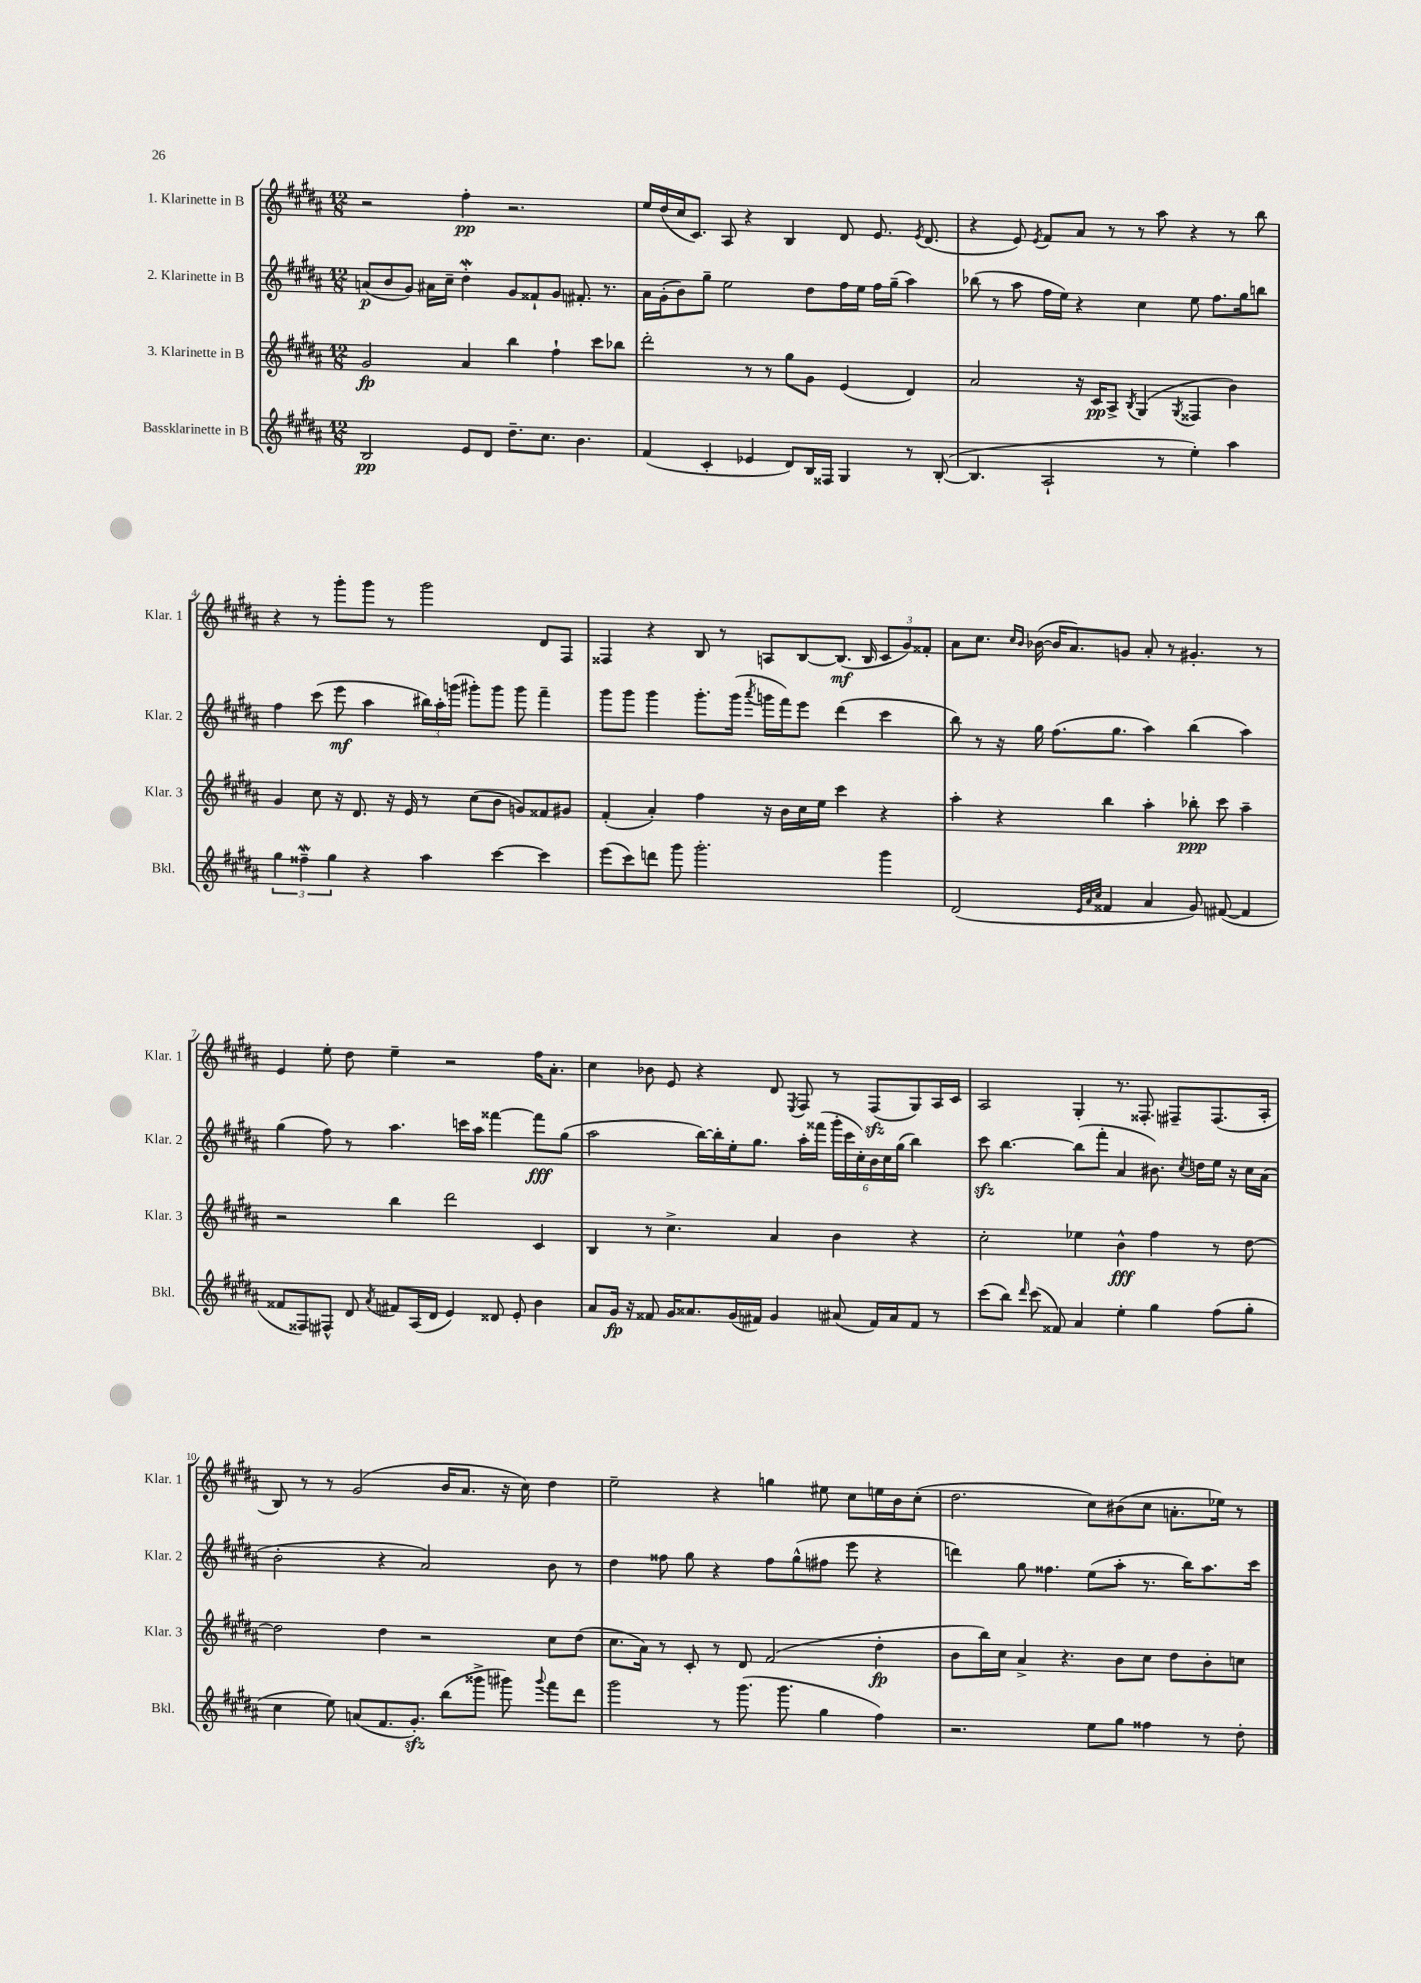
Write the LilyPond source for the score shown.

<<
\new StaffGroup <<
\new Staff = "s0" \with { instrumentName = "1. Klarinette in B" shortInstrumentName = "Klar. 1" } {
    \clef treble \key b \major \numericTimeSignature \time 12/8
    \autoBeamOff r2 fis''4-.\pp r2. |
    e''16[ dis''16( cis''16 cis'8.]) ais8 r4 b4 dis'8 e'8. \acciaccatura { e'8 } dis'8.( |
    r4 e'8) \acciaccatura { e'8 } fis'8[ ais'8] r8 r8 ais''8 r4 r8 b''8 |
    r4 r8 gis'''8[-. gis'''8] r8 gis'''2 dis'8[ fis8] |
    fisis4 r4 b8 r8 a8[ b8~ b8.]\mf( b16 \tuplet 3/2 { cis'8[ gis'8) fisis'8]-. } |
    ais'8[ cis''8.] \grace { cis''16[ b'16] } bes'16~( bes'16[ ais'8.) g'8] ais'8-. r8 gis'4.-. r8 |
    e'4 e''8-. dis''8 e''4-- r2 fis''16[ ais'8.]-. |
    cis''4 bes'8 e'8 r4 dis'8 \acciaccatura { e8 } fis8 r8 fis8[\sfz( gis8) ais16 cis'16] |
    ais2 gis4-. r8. fisis8.-. fis8[-- fis8.( ais16]-. |
    b8) r8 r8 gis'2( b'16[ ais'8.] r16 cis''16) dis''4 |
    e''2-- r4 g''4 eis''8 cis''8[ e''16 b'16 cis''8]-.( |
    dis''2. cis''8[) bis'8( cis''8] a'8.[-. ees''16]) r8 \bar "|." |
}
\new Staff = "s1" \with { instrumentName = "2. Klarinette in B" shortInstrumentName = "Klar. 2" } {
    \clef treble \key b \major \numericTimeSignature \time 12/8
    \autoBeamOff a'8[\p( b'8 gis'8]) ais'16[ cis''16]-- dis''4-.\mordent gis'8[ fisis'8-! gis'8] fis'8.-. r8. |
    ais'16[ gis'16-.( b'8) gis''8]-- e''2 dis''8[ fis''16 e''16] fis''16[ gis''16]--( ais''4) |
    bes''8( r8 ais''8 fis''16[ e''16]) r4 cis''4 e''8 fis''8.[ gis''16 b''8] |
    fis''4 cis'''8( e'''8\mf ais''4 \tuplet 3/2 { bis''16[) ais''16-. g'''16]( } gis'''8[-.) gis'''8] gis'''8 fis'''4-- |
    gis'''8[ gis'''8] gis'''4 gis'''8.[-. gis'''16]( \acciaccatura { ais'''8 } g'''16[ fis'''16) e'''8] dis'''4( cis'''4 |
    b''8) r8 r16 gis''16 fis''8.[( gis''8.] ais''4) b''4( ais''4) |
    gis''4( fis''8) r8 ais''4. c'''16[ ais''16] fisis'''4~ fisis'''8[\fff gis''8]( |
    ais''2 b''16[~) b''16-. e''16-. gis''8.] ais''16[-. fisis'''16]( \tuplet 6/4 { gis'''16[-. cis'''16 cis''16-.) b'16 cis''16 gis''16]( } b''4) |
    cis'''8\sfz b''4.~ b''8[( fis'''8]-. ais'4 bis'8.) \acciaccatura { cis''8 } d''16[ e''16] r16 cis''16[ ais'16]( |
    b'2-. r4 ais'2) b'8 r8 |
    dis''4 fisis''8 gis''8 r4 fisis''8[ gis''8-^( fis''8] e'''8 r4 |
    d'''4) gis''8 fisis''4. e''8[( ais''8]-. r8. b''16[) ais''8. cis'''16] \bar "|." |
}
\new Staff = "s2" \with { instrumentName = "3. Klarinette in B" shortInstrumentName = "Klar. 3" } {
    \clef treble \key b \major \numericTimeSignature \time 12/8
    \autoBeamOff gis'2\fp ais'4 b''4 fis''4-! cis'''8[ bes''8] |
    dis'''2-. r8 r8 gis''8[ gis'8] e'4( dis'4) |
    ais'2 r16 cis'16[\pp ais8]-> \acciaccatura { b8 } gis4( \acciaccatura { gis8 } fisis4 b'4) |
    gis'4 cis''8 r16 dis'8. r16 e'16 r8 cis''8[( b'8] g'8[) fisis'8 gis'8] |
    fis'4-.( ais'4-.) fis''4 r16 b'16[ cis''16 e''16] cis'''4 r4 |
    ais''4-. r4 b''4 ais''4-. bes''8-.\ppp cis'''8 ais''4-- |
    r2 b''4 dis'''2 cis'4 |
    b4 r8 cis''4.-> ais'4 b'4 r4 |
    cis''2-. ees''4 b'4-^\fff fis''4 r8 dis''8~ |
    dis''2 dis''4 r2 cis''8[ dis''8]( |
    cis''8.[ ais'16]) r8 cis'8-. r8 dis'8 fis'2( dis''4-.\fp |
    b'8[ b''16) cis''16] ais'4-> r4. b'8[ cis''8] dis''8[ b'8-. c''8] \bar "|." |
}
\new Staff = "s3" \with { instrumentName = "Bassklarinette in B" shortInstrumentName = "Bkl." } {
    \clef treble \key b \major \numericTimeSignature \time 12/8
    \autoBeamOff b2\pp e'8[ dis'8] dis''8.[-- cis''8.] b'4. |
    fis'4( cis'4-. ees'4 dis'8[) b16 fisis16] gis4 r8 b8~-.( |
    b4. ais2-! r8 e''4-.) ais''4 |
    \tuplet 3/2 { gis''4 fisis''4--\mordent gis''4 } r4 ais''4 cis'''4~ cis'''4 |
    e'''8[( cis'''8) d'''8] gis'''8 gis'''2.-. gis'''4 |
    dis'2( \grace { e'32[ ais'32 cis''32] } fisis'4 ais'4 gis'8) fis'8~( fis'4 |
    fisis'8[ fisis8) fis8]-^ dis'8 \acciaccatura { ais'8 } fis'8[ ais16( dis'16] e'4) disis'8 e'8-. b'4 |
    ais'8[ gis'16]\fp r16 fisis'8 gis'16[ aisis'8. gis'16( fis'16]) gis'4 ais'8( fis'16[) ais'16 fis'8] r8 |
    cis'''8[( b''8]) \grace { dis'''16 } cis'''8( fisis'8) ais'4 e''4-. gis''4 fis''8[( gis''8]-. |
    cis''4 e''8) a'8[( fis'8. gis'8.]-.\sfz) b''8[( gisis'''8]-> gis'''8) \appoggiatura { gis'''8 } fis'''8[ dis'''8] |
    gis'''2 r8 gis'''8.( gis'''8. gis''4 fis''4) |
    r2. e''8[ gis''8] fisis''4 r8 dis''8-. \bar "|." |
}
>>
>>
